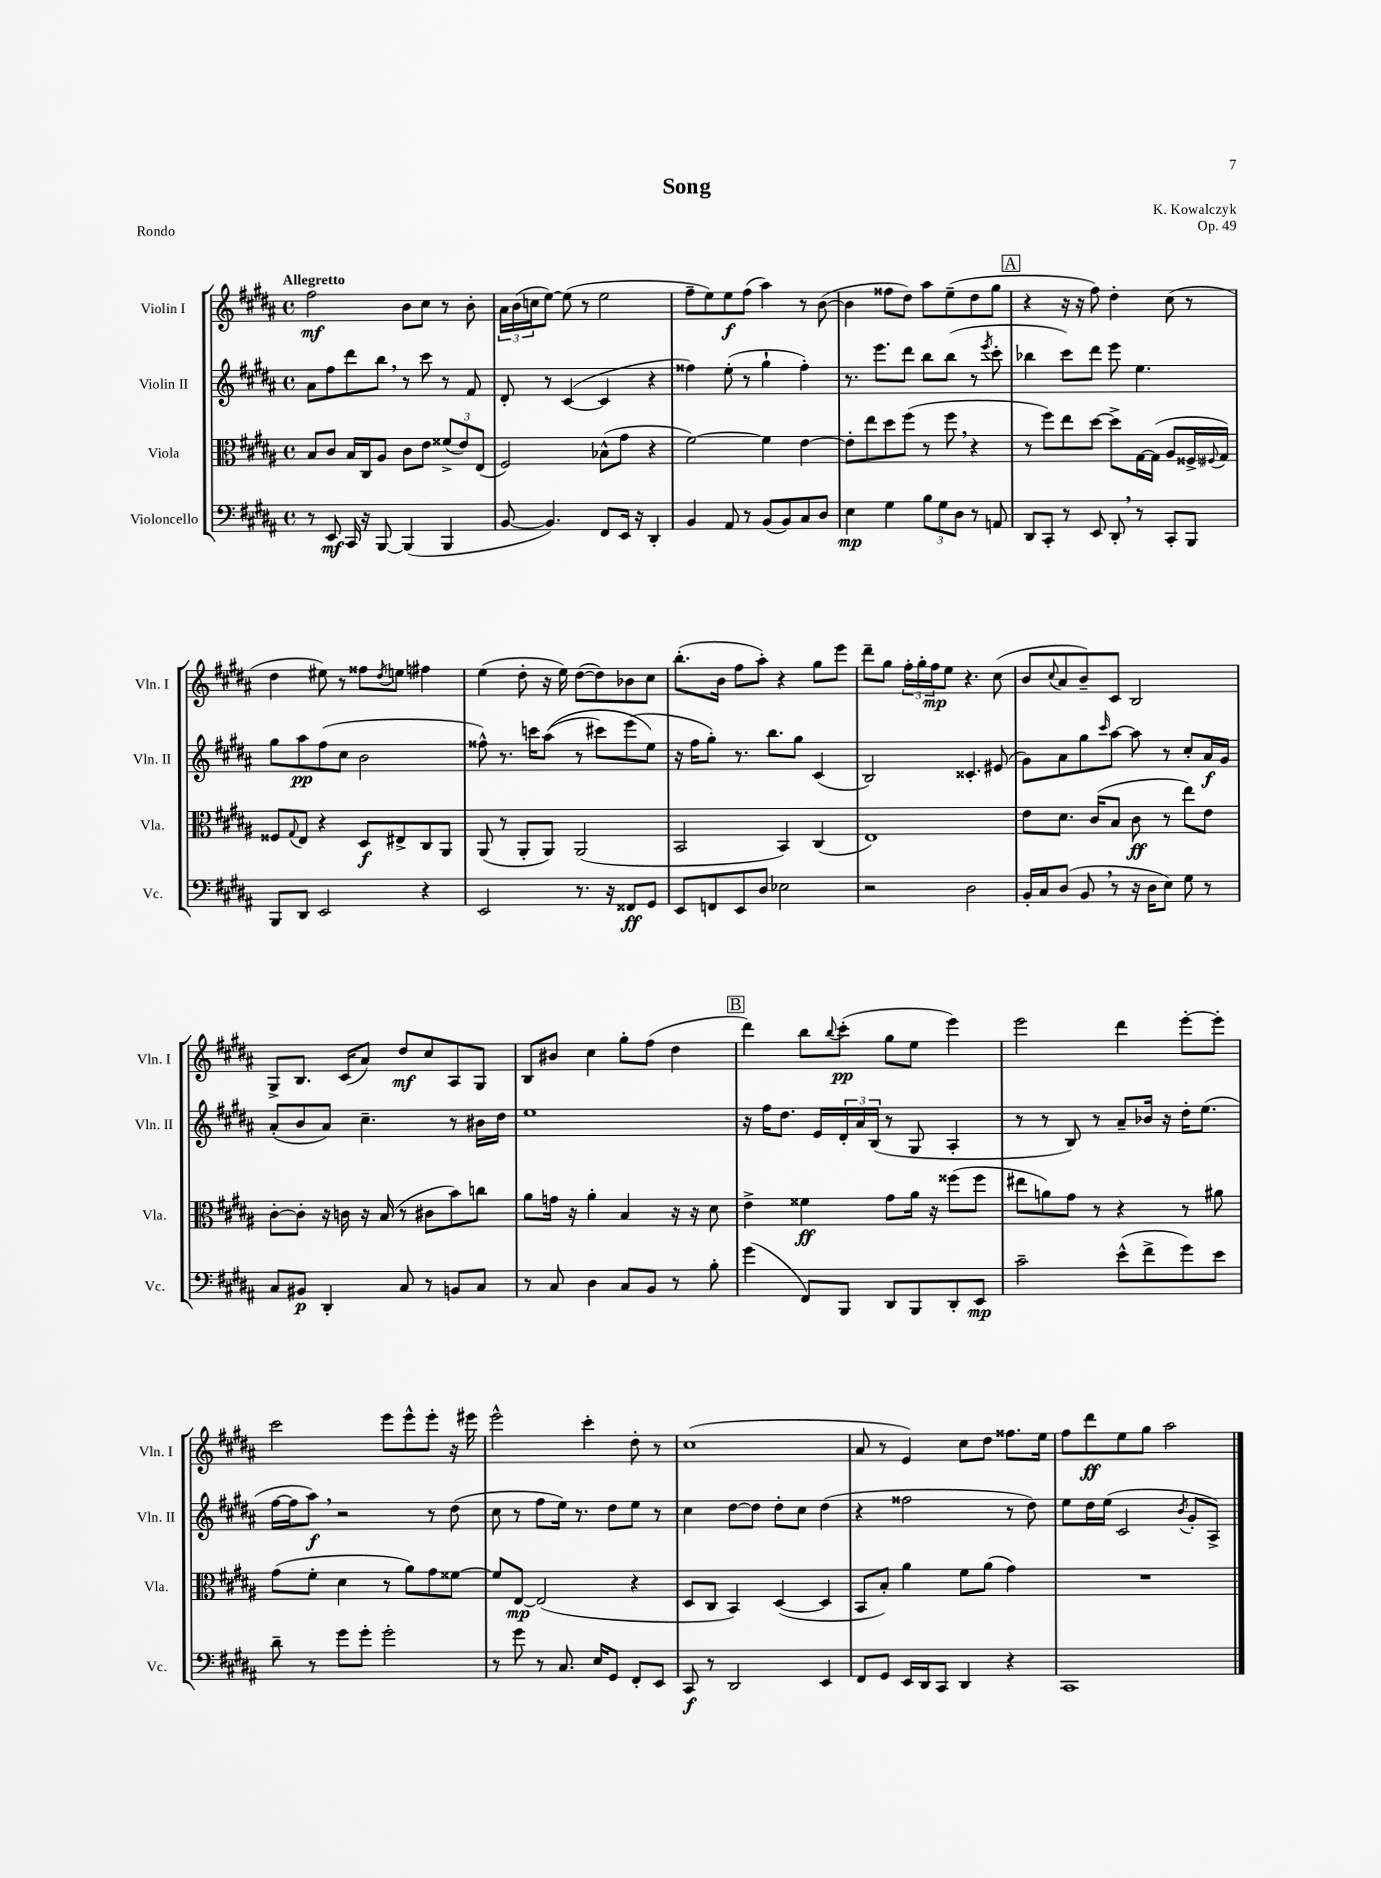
\header { title = "Song" composer = "K. Kowalczyk" opus = "Op. 49" piece = "Rondo" }
<<
\new StaffGroup <<
\new Staff = "s0" \with { instrumentName = "Violin I" shortInstrumentName = "Vln. I" } {
    \clef treble \key b \major \defaultTimeSignature \time 4/4 \tempo "Allegretto"
    fis''2\mf b'8 cis''8 r8 b'8-. |
    \tuplet 3/2 { ais'16 b'16( c''16 } e''8~) e''8( r8 e''2 |
    fis''8-- e''8) e''8\f fis''8( ais''4) r8 b'8~( |
    b'4 fisis''8 dis''8) ais''8 e''8--( dis''8 gis''8 |
    \mark \markup { \box "A" } r4 r16 r16 fis''8) dis''4-. cis''8( r8 |
    dis''4 eis''8) r8 fisis''8 \acciaccatura { dis''8 } e''8 fis''4 |
    e''4( dis''8-. r16 e''16) dis''8~( dis''8) bes'8 cis''8 |
    b''8.-.( b'16 fis''8 ais''8-.) r4 gis''8 e'''8 |
    dis'''8-- gis''8 \tuplet 3/2 { fis''16-. gis''16-. fis''16\mp } e''8 r4. cis''8( |
    b'8 \appoggiatura { cis''8 } ais'8 b'8--) cis'8 b2 |
    gis8-> b8. cis'16( ais'8) dis''8\mf cis''8 ais8 gis8 |
    b8 bis'8 cis''4 gis''8-. fis''8( dis''4 |
    \mark \markup { \box "B" } dis'''4) b''8 \appoggiatura { b''8 } cis'''8-.\pp( gis''8 e''8 e'''4) |
    e'''2 dis'''4 e'''8~-. e'''8-. |
    cis'''2 e'''8 e'''8-^ e'''8-. r16 eis'''16 |
    e'''2-^ cis'''4-. dis''8-. r8 |
    cis''1( |
    ais'8 r8 e'4) cis''8 dis''8 fisis''8. e''16 |
    fis''8 dis'''8\ff e''8 gis''8 ais''2 \bar "|." |
}
\new Staff = "s1" \with { instrumentName = "Violin II" shortInstrumentName = "Vln. II" } {
    \clef treble \key b \major \defaultTimeSignature \time 4/4
    ais'8 fis''8 dis'''8 b''8 \breathe r8 cis'''8 r8 fis'8 |
    dis'8-. r8 cis'4~( cis'4 r4 |
    fisis''4) e''8-.( r8 gis''4-! fisis''4-.) |
    r8. e'''8. dis'''8 b''8 b''8( r8 \acciaccatura { e'''8 } cis'''8-. |
    \mark \markup { \box "A" } bes''4 cis'''8) dis'''8 e'''8 e''4. |
    gis''8 ais''8\pp fis''8( cis''8 b'2 |
    fisis''8-^) r8. c'''16 ais''8(\( r8 cis'''8) e'''8( e''8\) |
    r16 fis''16 gis''8-.) r8. b''8. gis''8 cis'4( |
    b2) cisis'4.-. eis'8( |
    gis'8) ais'8 gis''8 \grace { cis'''16 } ais''8~ ais''8 r8 cis''8-. ais'16\f gis'16 |
    ais'8-.( b'8 ais'8) cis''4.-- r8 bis'16 dis''16 |
    e''1 |
    \mark \markup { \box "B" } r16 fis''16 dis''8. e'16 \tuplet 3/2 { dis'16-. ais'16 b16( } r8 gis8 ais4-. |
    r8 r8 b8) r8 ais'8-- bes'16 r16 dis''16-. e''8.( |
    fis''16~ fis''16 ais''8\f) \breathe r2 r8 dis''8( |
    cis''8 r8 fis''8 e''16) r8. dis''8 e''8 r8 |
    cis''4 dis''8~ dis''8 dis''8-. cis''8 dis''4( |
    r4 fisis''2 r8 dis''8) |
    e''8 dis''16 e''16( cis'2 \acciaccatura { b'8 } gis'8-. ais8->) \bar "|." |
}
\new Staff = "s2" \with { instrumentName = "Viola" shortInstrumentName = "Vla." } {
    \clef alto \key b \major \defaultTimeSignature \time 4/4
    b8 cis'8 b16 cis16 ais8 cis'8 e'8 \tuplet 3/2 { fisis'8->( e'8) e8( } |
    fis2) bes8-^( gis'8 r4 |
    fis'2~) fis'4 e'4~ |
    e'8-. e''8 dis''8 fis''8( r8 fis''8 \breathe r4 |
    \mark \markup { \box "A" } r8 fis''8) e''8 dis''8~ dis''8-> gis16~ gis16( ais8 fisis16-> \appoggiatura { fis8 } gis16) |
    fisis8 \appoggiatura { gis8 } e8 r4 dis8\f eis8-> cis8 ais,8 |
    ais,8( r8 ais,8-. ais,8) ais,2( |
    b,2 b,4) cis4( |
    e1) |
    e'8 dis'8. cis'16( b8 cis'8\ff r8 e''8) e'8 |
    cis'8~-. cis'8-. r16 c'16 r16 b16( r8 cis'8 b'8) c''8 |
    ais'8 g'16 r16 ais'4-. b4 r16 r16 dis'8 |
    \mark \markup { \box "B" } e'4-> fisis'4\ff gis'8 ais'16 r16 fisis''8( fisis''8 |
    eis''8 a'8) gis'8 r8 r4 r8 ais'8 |
    gis'8( fis'8-. dis'4 r8 ais'8) gis'8 fisis'8~ |
    fisis'8 e8~\mp e2( r4 |
    dis8 cis8 b,4) dis4~( dis4 |
    b,8 b8-.) ais'4 fis'8 ais'8( gis'4) |
    R1 \bar "|." |
}
\new Staff = "s3" \with { instrumentName = "Violoncello" shortInstrumentName = "Vc." } {
    \clef bass \key b \major \defaultTimeSignature \time 4/4
    r8 e,8\mf cis,16 r16 b,,8~ b,,4( b,,4 |
    b,8~ b,4.) fis,8 e,16 r16 dis,4-. |
    b,4 ais,8 r8 b,8( b,8) cis8 dis8 |
    e4\mp gis4 \tuplet 3/2 { b8 gis8 dis8 } r8 a,8 |
    \mark \markup { \box "A" } dis,8 cis,8-. r8 e,8 dis,8-. \breathe r8 cis,8-. b,,8 |
    b,,8 dis,8 e,2 r4 |
    e,2 r8. r16 fisis,8\ff gis,8 |
    e,8 f,8 e,8 dis8 ees2 |
    r2 dis2 |
    b,16-. cis16 dis8( b,8 \breathe r8 r16 dis16 e8) gis8 r8 |
    cis8 bis,8\p dis,4-. cis8 r8 b,8 cis8 |
    r8 cis8 dis4 cis8 b,8 r8 b8-. |
    \mark \markup { \box "B" } gis'4( fis,8) b,,8 dis,8 b,,8 dis,8-. e,8\mp |
    cis'2-- e'8-^( fis'8-> gis'8) e'8 |
    dis'8-- r8 gis'8 gis'8-. gis'2-. |
    r8 gis'8 r8 cis8. e16 gis,8 fis,8-. e,8 |
    cis,8\f r8 dis,2 e,4 |
    fis,8 gis,8 e,16 dis,16 cis,8 dis,4 r4 |
    cis,1 \bar "|." |
}
>>
>>
\layout { \context { \Score \remove "Bar_number_engraver" } }
